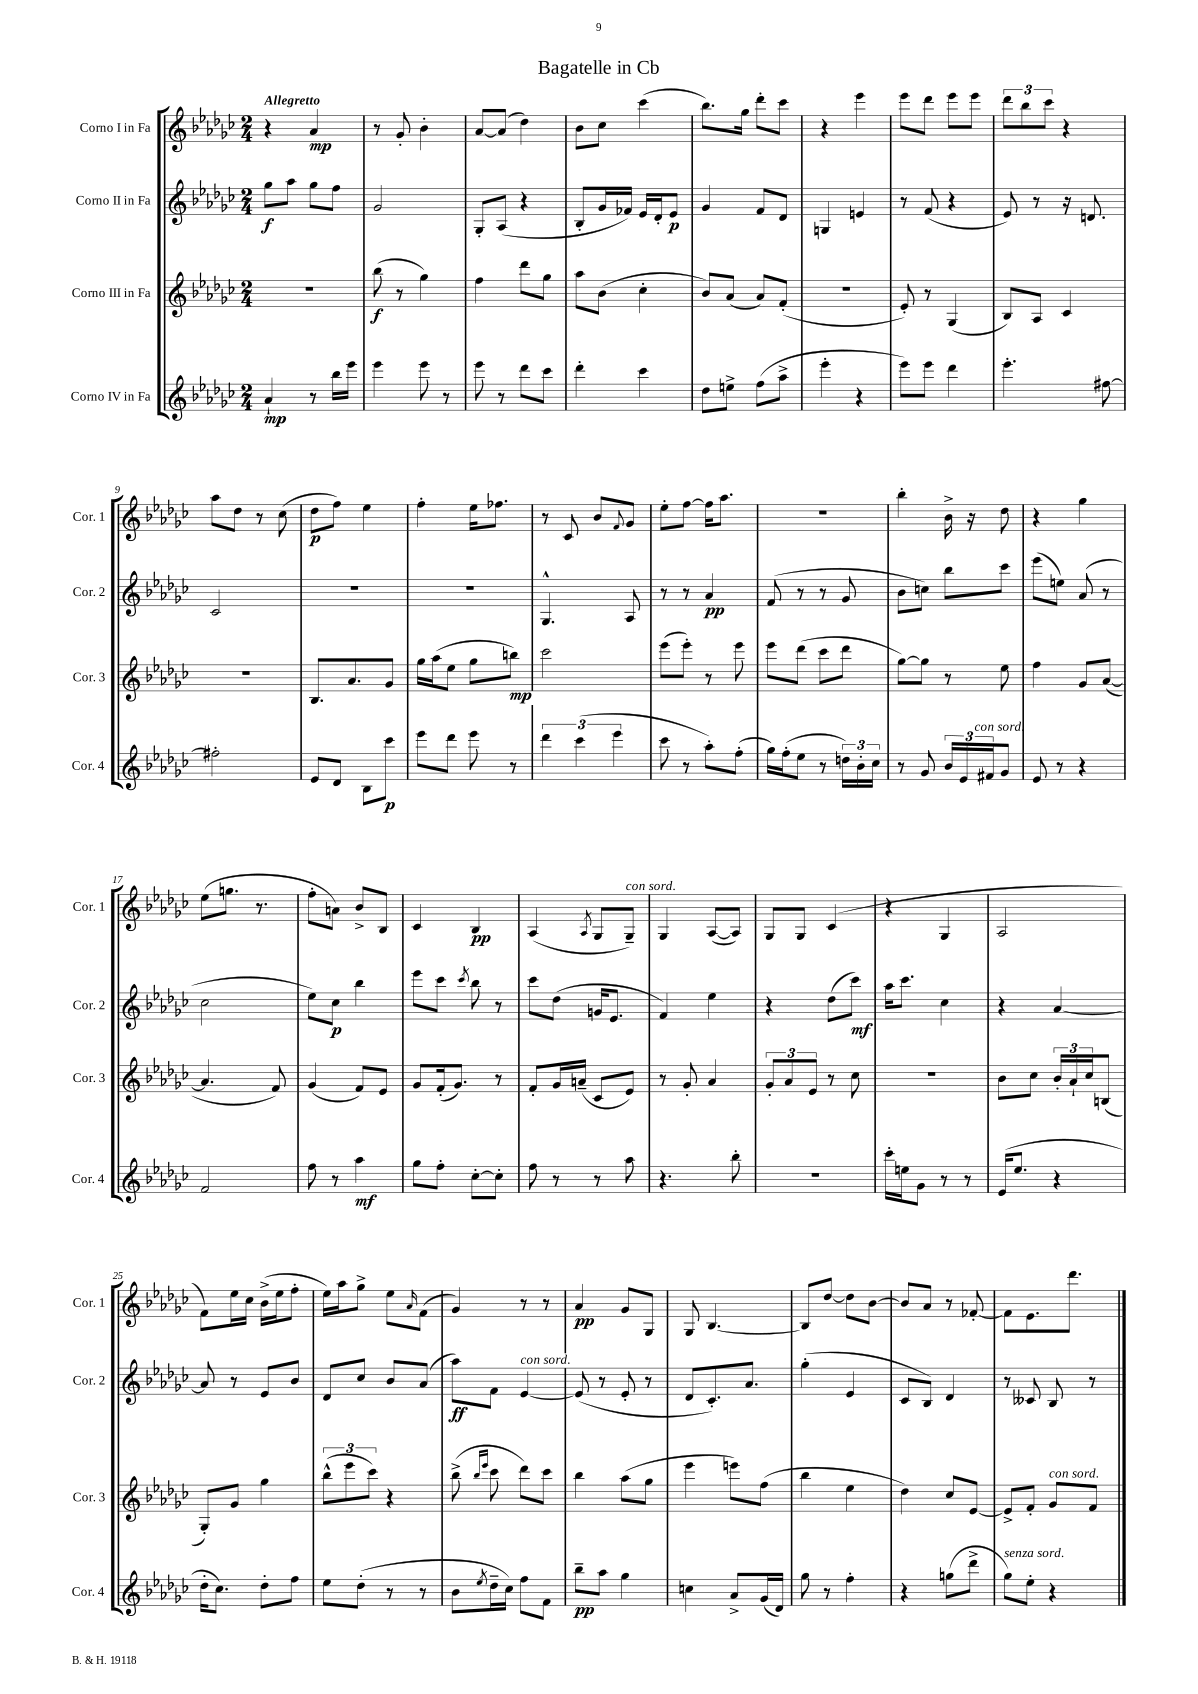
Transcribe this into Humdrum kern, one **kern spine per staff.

**kern	**kern	**kern	**kern
*staff4	*staff3	*staff2	*staff1
*clefG2	*clefG2	*clefG2	*clefG2
*k[b-e-a-d-g-c-]	*k[b-e-a-d-g-c-]	*k[b-e-a-d-g-c-]	*k[b-e-a-d-g-c-]
*M2/4	*M2/4	*M2/4	*M2/4
4a-`	2r	8gg-	4r
.	.	8aa-	.
8r	.	8gg-	4a-
16bb-	.	8ff	.
16eee-	.	.	.
=	=	=	=
4eee-	(8bb-	2g-	8r
.	8r	.	8g-'
8eee-	4gg-)	.	4b-'
8r	.	.	.
=	=	=	=
8eee-	4ff	8G-'	[8a-
8r	.	(8A-	(8a-]
8ddd-	8ddd-	4r	4dd-)
8ccc-	8gg-	.	.
=	=	=	=
4ddd-'	8aa-	8B-'	8b-
.	(8b-	16g-	8cc-
.	.	16f-)	.
4ccc-	4cc-'	16e-	(4ccc-
.	.	16d-'	.
.	.	8e-	.
=	=	=	=
8dd-	8b-)	4g-	8.bb-)
8ee^	(8a-	.	.
.	.	.	16gg-
(8ff	8a-)	8f	8ddd-'
8aa-^	(8f'	8d-	8ccc-
=	=	=	=
4eee-'	2r	4G	4r
4r	.	4e	4eee-
=	=	=	=
8eee-)	8e-')	8r	8eee-
8eee-	8r	(8f	8ddd-
4ddd-	(4G-	4r	8eee-
.	.	.	8eee-
=	=	=	=
4.eee-'	8B-)	8e-)	12ddd-
.	.	.	12bb-
.	8A-	8r	.
.	.	.	12ccc-
.	4c-	16r	4r
.	.	8.d	.
[8ff#	.	.	.
=	=	=	=
2ff#']	2r	2c-	8aa-
.	.	.	8dd-
.	.	.	8r
.	.	.	(8cc-
=	=	=	=
8e-	8.B-	2r	8dd-
8d-	.	.	8ff)
.	8.a-	.	.
8B-	.	.	4ee-
8ccc-	8g-	.	.
=	=	=	=
8eee-	16gg-	2r	4ff'
.	(16aa-	.	.
8ddd-	8ee-	.	.
8eee-	8gg-	.	16ee-
.	.	.	8.ff-
8r	8bb)	.	.
=	=	=	=
6ddd-	2ccc-	4.G-^^	8r
.	.	.	8c-
(6ccc-	.	.	.
.	.	.	8b-
6eee-	.	.	.
.	.	.	8qqf
.	.	8A-	8g-
=	=	=	=
8ccc-	(8eee-	8r	8ee-'
8r	8eee-')	8r	[8ff
8aa-')	8r	4a-	16ff]
.	.	.	8.aa-
(8ff'	8eee-	.	.
=	=	=	=
16gg-)	8eee-	(8f	2r
(16ff'	.	.	.
8ee-	(8ddd-	8r	.
8r	8ccc-	8r	.
24dd)	8ddd-	8g-	.
24b-'	.	.	.
24cc-	.	.	.
=	=	=	=
8r	[8gg-)	8b-	4bb-'
8g-	8gg-]	8cc)	.
24b-	8r	8bb-	16b-^
24e-	.	.	.
.	.	.	16r
24f#	.	.	.
8g-	8ee-	8ccc-	8dd-
=	=	=	=
8e-	4ff	(8eee-	4r
8r	.	8ee)	.
4r	8g-	(8a-	4gg-
.	([8a-	8r	.
=	=	=	=
2f	4.a-]	2cc-	(8ee-
.	.	.	8.gg
.	.	.	8.r
.	8f)	.	.
=	=	=	=
8ff	(4g-	8ee-)	8ff'
8r	.	8cc-	8a)
4aa-	8f)	4bb-	8b-^
.	8e-	.	8B-
=	=	=	=
8gg-	8g-	8eee-	4c-
8ff'	(16f'	8ccc-	.
.	8.g-)	.	.
.	.	8qccc-	.
[8cc-'	.	8bb-	4B-
8cc-']	8r	8r	.
=	=	=	=
8ff	8f'	8ccc-	(4A-
8r	16g-	(8dd-	.
.	(16a~	.	.
.	.	.	8qA-
8r	8c-	16g	8G-
.	.	8.e-	.
8aa-	8e-)	.	8G-~)
=	=	=	=
4.r	8r	4f)	4G-
.	8g-'	.	.
.	4a-	4ee-	([8A-
8bb-'	.	.	8A-])
=	=	=	=
2r	12g-'	4r	8G-
.	12a-	.	.
.	.	.	8G-
.	12e-	.	.
.	8r	(8dd-	(4c-
.	8cc-	8ccc-)	.
=	=	=	=
16ccc-'	2r	16aa-	4r
16ee	.	8.ccc-	.
8g-	.	.	.
8r	.	4cc-	4G-
8r	.	.	.
=	=	=	=
(16e-	8b-	4r	2A-
8.ee-	.	.	.
.	8cc-	.	.
4r	24b-'	[4a-	.
.	24a-`	.	.
.	24cc-	.	.
.	(8B	.	.
=	=	=	=
16dd-'	8G-')	8a-]	8f)
8.cc-)	.	.	.
.	8g-	8r	16ee-
.	.	.	16cc-
8dd-'	4gg-	8e-	(16b-^
.	.	.	16ee-
8ff	.	8b-	8ff'
=	=	=	=
8ee-	(12bb-^^	8d-	16ee-)
.	.	.	16aa-
.	12eee-	.	.
(8dd-'	.	8cc-	8gg-^
.	12ccc-)	.	.
8r	4r	8b-	8ee-
.	.	.	16qqa-
8r	.	(8a-	(8f
=	=	=	=
8b-	(8bb-^	8aa-)	4g-)
.	16qqbb-	.	.
8qee-	16qqeee-	.	.
16dd-~	8ccc-	8f	.
16cc-)	.	.	.
8ff	8ddd-)	[4e-	8r
8f	8ccc-	.	8r
=	=	=	=
8bb-~	4bb-	(8e-]	4a-
8aa-	.	8r	.
4gg-	(8aa-	8e-'	8g-
.	8gg-	8r	8G-
=	=	=	=
4cc	4eee-	8d-	8G-
.	.	8.c-')	[4.B-
8a-^	8eee)	.	.
.	.	8.a-	.
(16g-	(8ff	.	.
16d-)	.	.	.
=	=	=	=
8gg-	4bb-	(4gg-'	8B-]
8r	.	.	[8dd-
4ff'	4ee-	4e-	8dd-]
.	.	.	[8b-
=	=	=	=
4r	4dd-)	8c-	8b-]
.	.	8B-)	8a-
(8gg	8cc-	4d-	8r
8ddd-^	[8e-	.	[8f-'
=	=	=	=
8gg-)	8e-^]	8r	8f-]
8ee-'	8f'	8c--	8.e-
4r	8g-	8B-	.
.	.	.	8.ddd-
.	8f	8r	.
==	==	==	==
*-	*-	*-	*-
